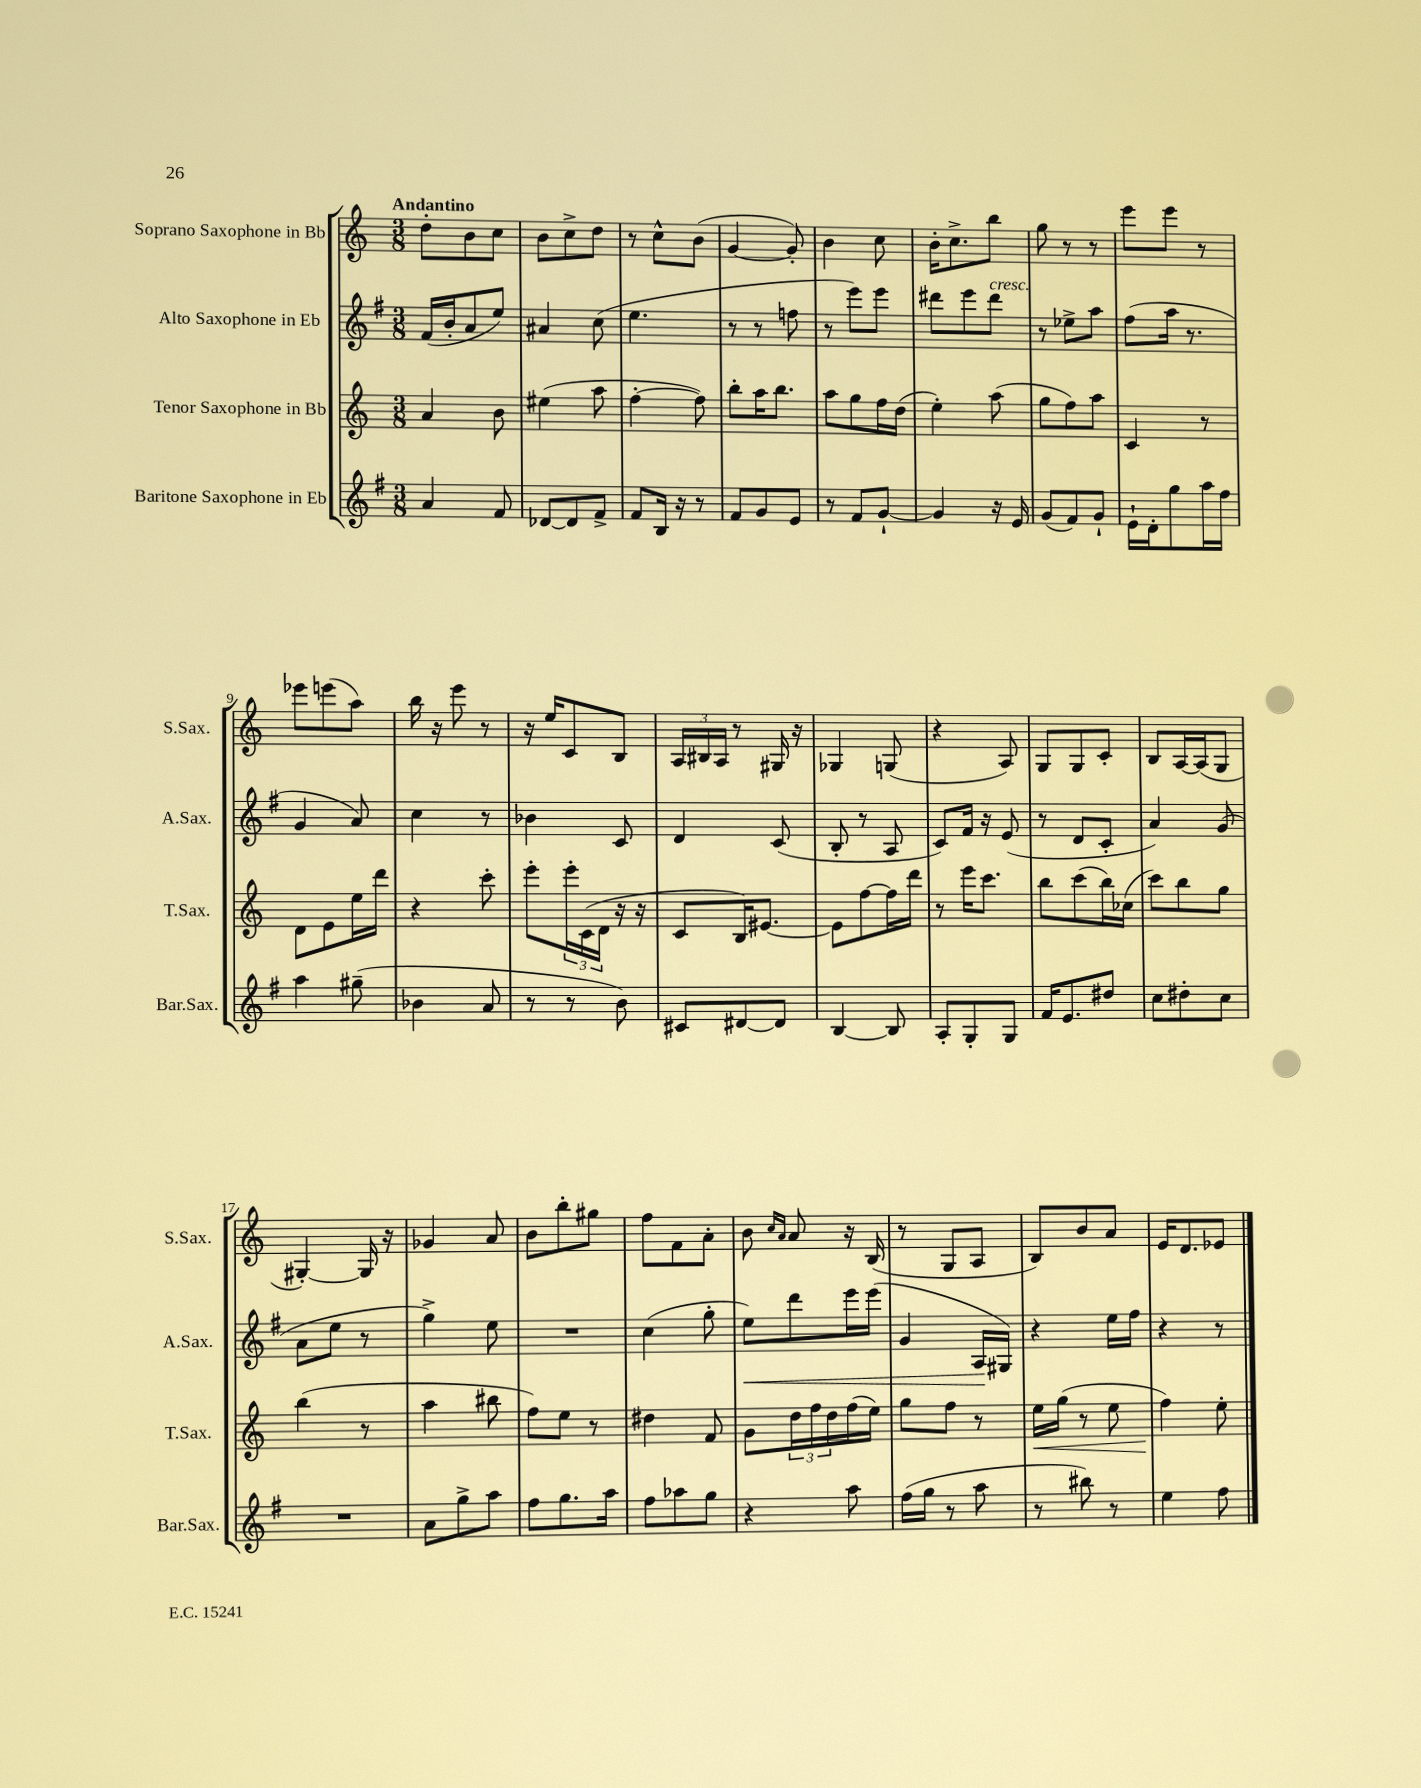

**kern	**kern	**dynam	**kern	**dynam	**kern
*part4	*part3	*part3	*part2	*part2	*part1
*staff4	*staff3	*staff3	*staff2	*staff2	*staff1
*I"Baritone Saxophone in Eb	*I"Tenor Saxophone in Bb	*	*I"Alto Saxophone in Eb	*	*I"Soprano Saxophone in Bb
*I'Bar.Sax.	*I'T.Sax.	*	*I'A.Sax.	*	*I'S.Sax.
*clefG2	*clefG2	*	*clefG2	*	*clefG2
*k[f#]	*k[]	*	*k[f#]	*	*k[]
*M3/8	*M3/8	*	*M3/8	*	*M3/8
=1	=1	=1	=1	=1	=1
!	!	!	!	!	!LO:TX:a:B:t=Andantino
4a/	4a/	.	(16f#/LL	.	8dd'\L
.	.	.	16b'/J	.	.
.	.	.	8a/	.	8b\
8f#/	8b\	.	8ee/J)	.	8cc\J
=2	=2	=2	=2	=2	=2
[8d-X/L	(4ee#X\	.	4a#X/	.	8b\L
8d-/]	.	.	.	.	8cc^\
8f#^/J	8aa\	.	(8cc\	.	8dd\J
=3	=3	=3	=3	=3	=3
8f#/L	[4ff'\	.	4.ee\	.	8r
16B/Jk	.	.	.	.	8cc^^\L
16r	.	.	.	.	.
8r	8ff\])	.	.	.	(8b\J
=4	=4	=4	=4	=4	=4
8f#/L	8bb'\L	.	8r	.	[4g/
8g/	16aa\K	.	8r	.	.
.	8.bb\J	.	.	.	.
8e/J	.	.	8ffn\	.	8g'/])
=5	=5	=5	=5	=5	=5
8r	8aa\L	.	8r	.	4b\
8f#/L	8gg\	.	8eee\L)	.	.
[8g`/J	16ff\L	.	8eee\J	.	8cc\
.	(16dd\JJ	.	.	.	.
=6	=6	=6	=6	=6	=6
4g/]	4ee'\)	.	8ddd#X\L	.	16b'\KL
.	.	.	.	.	8.cc^\
.	.	.	8eee\	.	.
!	!	!	!LO:TX:a:i:t=cresc.	!	!
16r	(8aa\	.	8ddd#\J	.	8bb\J
16e/	.	.	.	.	.
=7	=7	=7	=7	=7	=7
(8g/L	8gg\L	.	8r	.	8gg\
8f#/)	8ff\)	.	8ee-X^\L	.	8r
8g`/J	8aa\J	.	8aa\J	.	8r
=8	=8	=8	=8	=8	=8
16e`\LL	4c/	.	(8ff#\L	.	8eee\L
16d'\J	.	.	.	.	.
8gg\	.	.	16aa\Jk	.	8eee\J
.	.	.	8.r	.	.
16aa\L	8r	.	.	.	8r
16ff#\JJ	.	.	.	.	.
!!LO:LB:g=z
=9	=9	=9	=9	=9	=9
4aa\	8d\L	.	4g/	.	8eee-X\L
.	8e\	.	.	.	(8eeen\
(8gg#X~\	16ee\L	.	8a/)	.	8aa\J)
.	16ddd\JJ	.	.	.	.
=10	=10	=10	=10	=10	=10
4b-X\	4r	.	4cc\	.	16bb\
.	.	.	.	.	16r
.	.	.	.	.	8eee\
8a/	8ccc'\	.	8r	.	8r
=11	=11	=11	=11	=11	=11
8r	8eee'\L	.	4b-X\	.	16r
.	.	.	.	.	16ee/KL
8r	24eee'\L	.	.	.	8c/
.	(24c\	.	.	.	.
.	24d\JJ	.	.	.	.
8b\)	16r	.	8c/	.	8B/J
.	16r	.	.	.	.
=12	=12	=12	=12	=12	=12
8c#X/L	8c/L	.	4d/	.	24A/LL
.	.	.	.	.	24B#X/
.	.	.	.	.	24A/JJ
[8d#X/	16B/K)	.	.	.	8r
.	[8.e#X/J	.	.	.	.
8d#/J]	.	.	(8c/	.	16G#X/
.	.	.	.	.	16r
=13	=13	=13	=13	=13	=13
[4B/	8e#\L]	.	8B'/	.	4G-X/
.	[8ff\	.	8r	.	.
8B/]	16ff\L]	.	8A/	.	(8Gn/
.	16ddd\JJ	.	.	.	.
=14	=14	=14	=14	=14	=14
8A'/L	8r	.	8c/L)	.	4r
8G'/	16eee\KL	.	16f#/Jk	.	.
.	8.ccc\J	.	16r	.	.
8G/J	.	.	(8e/	.	8A/)
=15	=15	=15	=15	=15	=15
16f#/KL	8bb\L	.	8r	.	8G/L
8.e/	.	.	.	.	.
.	(8ccc\	.	8d/L	.	8G/
8dd#X/J	16bb\L)	.	8c'/J	.	8c'/J
.	(16cc-X\JJ	.	.	.	.
=16	=16	=16	=16	=16	=16
8cc\L	8ccc\L)	.	4a/)	.	8B/L
8dd#X'\	8bb\	.	.	.	[16A/L
.	.	.	.	.	(16A/J]
8cc\J	8gg\J	.	(8g/	.	8G/J
!!LO:LB:g=z
=17	=17	=17	=17	=17	=17
4.r	(4bb\	.	8a\L	.	[4G#X'/)
.	.	.	8ee\J	.	.
.	8r	.	8r	.	16G#/]
.	.	.	.	.	16r
=18	=18	=18	=18	=18	=18
8a\L	4aa\	.	4gg^\)	.	4g-X/
8gg^\	.	.	.	.	.
8aa\J	8bb#X\	.	8ee\	.	8a/
=19	=19	=19	=19	=19	=19
8ff#\L	8ff\L)	.	4.r	.	8b\L
8.gg\	8ee\J	.	.	.	8bb'\
.	8r	.	.	.	8gg#X\J
16aa\Jk	.	.	.	.	.
=20	=20	=20	=20	=20	=20
8ff#\L	4dd#X\	.	(4cc\	.	8ff\L
8aa-X\	.	.	.	.	8f\
8gg\J	8f/	.	8gg'\	.	8a'\J
=21	=21	=21	=21	=21	=21
!	!	!	!	!LO:HP:b	!
4r	8g\L	.	8ee\L)	<	8b\
.	.	.	.	.	16qqcc/LL
.	.	.	.	.	16qqa/JJ
.	24dd\L	.	8ddd\	.	8a/
.	24ff\	.	.	.	.
.	24dd\	.	.	.	.
8aa\	(16ff\	.	16eee\L	.	16r
.	16ee\JJ)	.	(16eee\JJ	.	(16B/
=22	=22	=22	=22	=22	=22
(16ff#\LL	8gg\L	.	4g/	.	8r
16gg\JJ	.	.	.	.	.
8r	8ff\J	.	.	.	8G/L
8aa\	8r	.	16A/LL	.	8A/J
.	.	.	16G#X/JJ)	[	.
=23	=23	=23	=23	=23	=23
!	!	!LO:HP:b	!	!	!
8r	16ee\LL	<	4r	.	8B/L)
.	(16gg\JJ	.	.	.	.
8bb#X\)	8r	.	.	.	8b/
8r	8ee\	.	16ee\LL	.	8a/J
.	.	.	16ff#\JJ	.	.
=24	=24	=24	=24	=24	=24
4ee\	4ff\)	.	4r	.	16e/KL
.	.	.	.	.	8.d/
8ff#\	8ee'\	[	8r	.	8e-X/J
==	==	==	==	==	==
*-	*-	*-	*-	*-	*-
